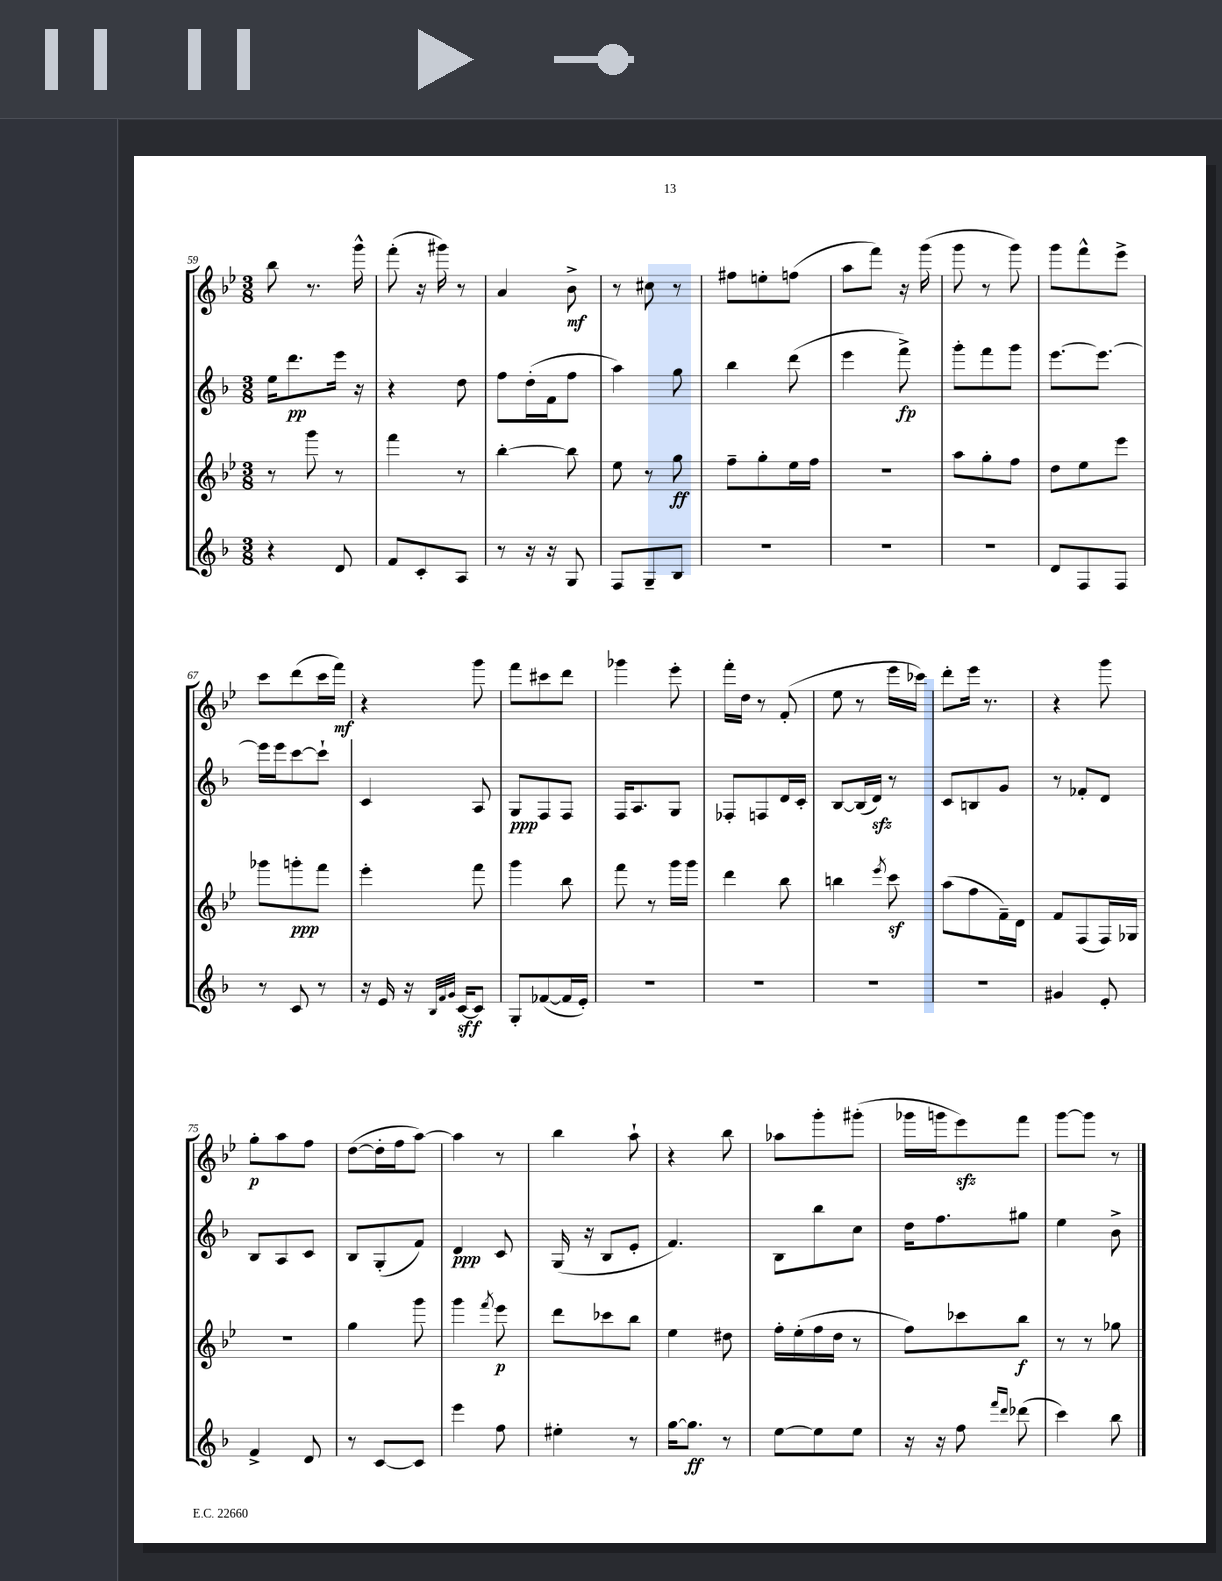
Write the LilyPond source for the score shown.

<<
\new StaffGroup <<
\new Staff = "s0" {
    \clef treble \key bes \major \numericTimeSignature \time 3/8
    bes''8 r8. g'''16-^ |
    f'''8-.( r16 gis'''16) r8 |
    a'4 bes'8->\mf |
    r8 cis''8 r8 |
    fis''8 e''8-. f''8( |
    a''8 f'''8) r16 g'''16( |
    g'''8 r8 g'''8) |
    g'''8 f'''8-^ ees'''8-> |
    c'''8 d'''8( c'''16 f'''16\mf) |
    r4 g'''8 |
    f'''8 cis'''8 d'''8 |
    ges'''4 ees'''8-. |
    f'''16-. d''16 r8 f'8-.( |
    ees''8 r8 ees'''16 ces'''16) |
    d'''8-. ees'''16 r8. |
    r4 g'''8 |
    g''8-.\p a''8 f''8 |
    d''8~( d''16-. f''16 a''8~) |
    a''4 r8 |
    bes''4 a''8-! |
    r4 bes''8 |
    aes''8 g'''8-. gis'''8-.( |
    ges'''16 g'''16 ees'''8\sfz) f'''8 |
    g'''8~ g'''8 r8 \bar "|." |
}
\new Staff = "s1" {
    \clef treble \key f \major \numericTimeSignature \time 3/8
    e''16 d'''8.\pp e'''16 r16 |
    r4 d''8 |
    f''8 d''16-.( f'16 f''8 |
    a''4) g''8 |
    bes''4 d'''8( |
    e'''4 f'''8->\fp) |
    g'''8-. f'''8 g'''8 |
    e'''8.~ e'''8.~ |
    e'''16 e'''16 c'''8~ c'''8-! |
    c'4 a8 |
    g8\ppp f8 f8 |
    f16 a8. g8 |
    fes8-. f8 d'16 c'16-. |
    bes8~ bes16( d'16\sfz) r8 |
    c'8 b8 g'8 |
    r8 fes'8-. d'8 |
    bes8 a8 c'8 |
    bes8 g8-.( f'8) |
    d'4\ppp c'8 |
    g16( r16 bes8 e'8-. |
    f'4.) |
    bes8 bes''8 c''8 |
    d''16 f''8. gis''8 |
    e''4 bes'8-> \bar "|." |
}
\new Staff = "s2" {
    \clef treble \key bes \major \numericTimeSignature \time 3/8
    r8 g'''8 r8 |
    f'''4 r8 |
    bes''4~-. bes''8 |
    ees''8 r8 g''8\ff |
    f''8-- g''8-. ees''16 f''16 |
    R4. |
    a''8 g''8-. f''8 |
    d''8 ees''8 ees'''8 |
    ges'''8 g'''8-.\ppp f'''8 |
    ees'''4-. f'''8 |
    g'''4 bes''8 |
    f'''8 r8 g'''16 g'''16 |
    d'''4 bes''8 |
    b''4 \acciaccatura { ees'''8 } c'''8\sf |
    a''8( f''8 f'16--) d'16 |
    f'8 f8( f16) ges16 |
    R4. |
    g''4 g'''8 |
    g'''4 \acciaccatura { f'''8 } ees'''8\p |
    d'''8 ces'''8 bes''8 |
    ees''4 dis''8 |
    f''16-. ees''16-.( f''16 d''16 r8 |
    f''8) ces'''8 bes''8\f |
    r8 r8 ges''8 \bar "|." |
}
\new Staff = "s3" {
    \clef treble \key f \major \numericTimeSignature \time 3/8
    r4 d'8 |
    f'8 c'8-. a8 |
    r8 r16 r16 g8 |
    f8 g8-- bes8 |
    R4. |
    R4. |
    R4. |
    d'8 f8 f8 |
    r8 c'8 r8 |
    r16 e'16 r16 \grace { bes32 f'32 g'32 } c'16~\sff c'8 |
    g8-. fes'8~( fes'16 e'16-.) |
    R4. |
    R4. |
    R4. |
    R4. |
    gis'4 e'8-. |
    f'4-> d'8 |
    r8 c'8~ c'8 |
    e'''4 f''8 |
    eis''4-. r8 |
    g''16~ g''8.\ff r8 |
    e''8~ e''8 e''8 |
    r16 r16 f''8 \grace { f'''16 d'''16 } des'''8( |
    c'''4) bes''8 \bar "|." |
}
>>
>>
\layout { \context { \Score currentBarNumber = #59 } }
